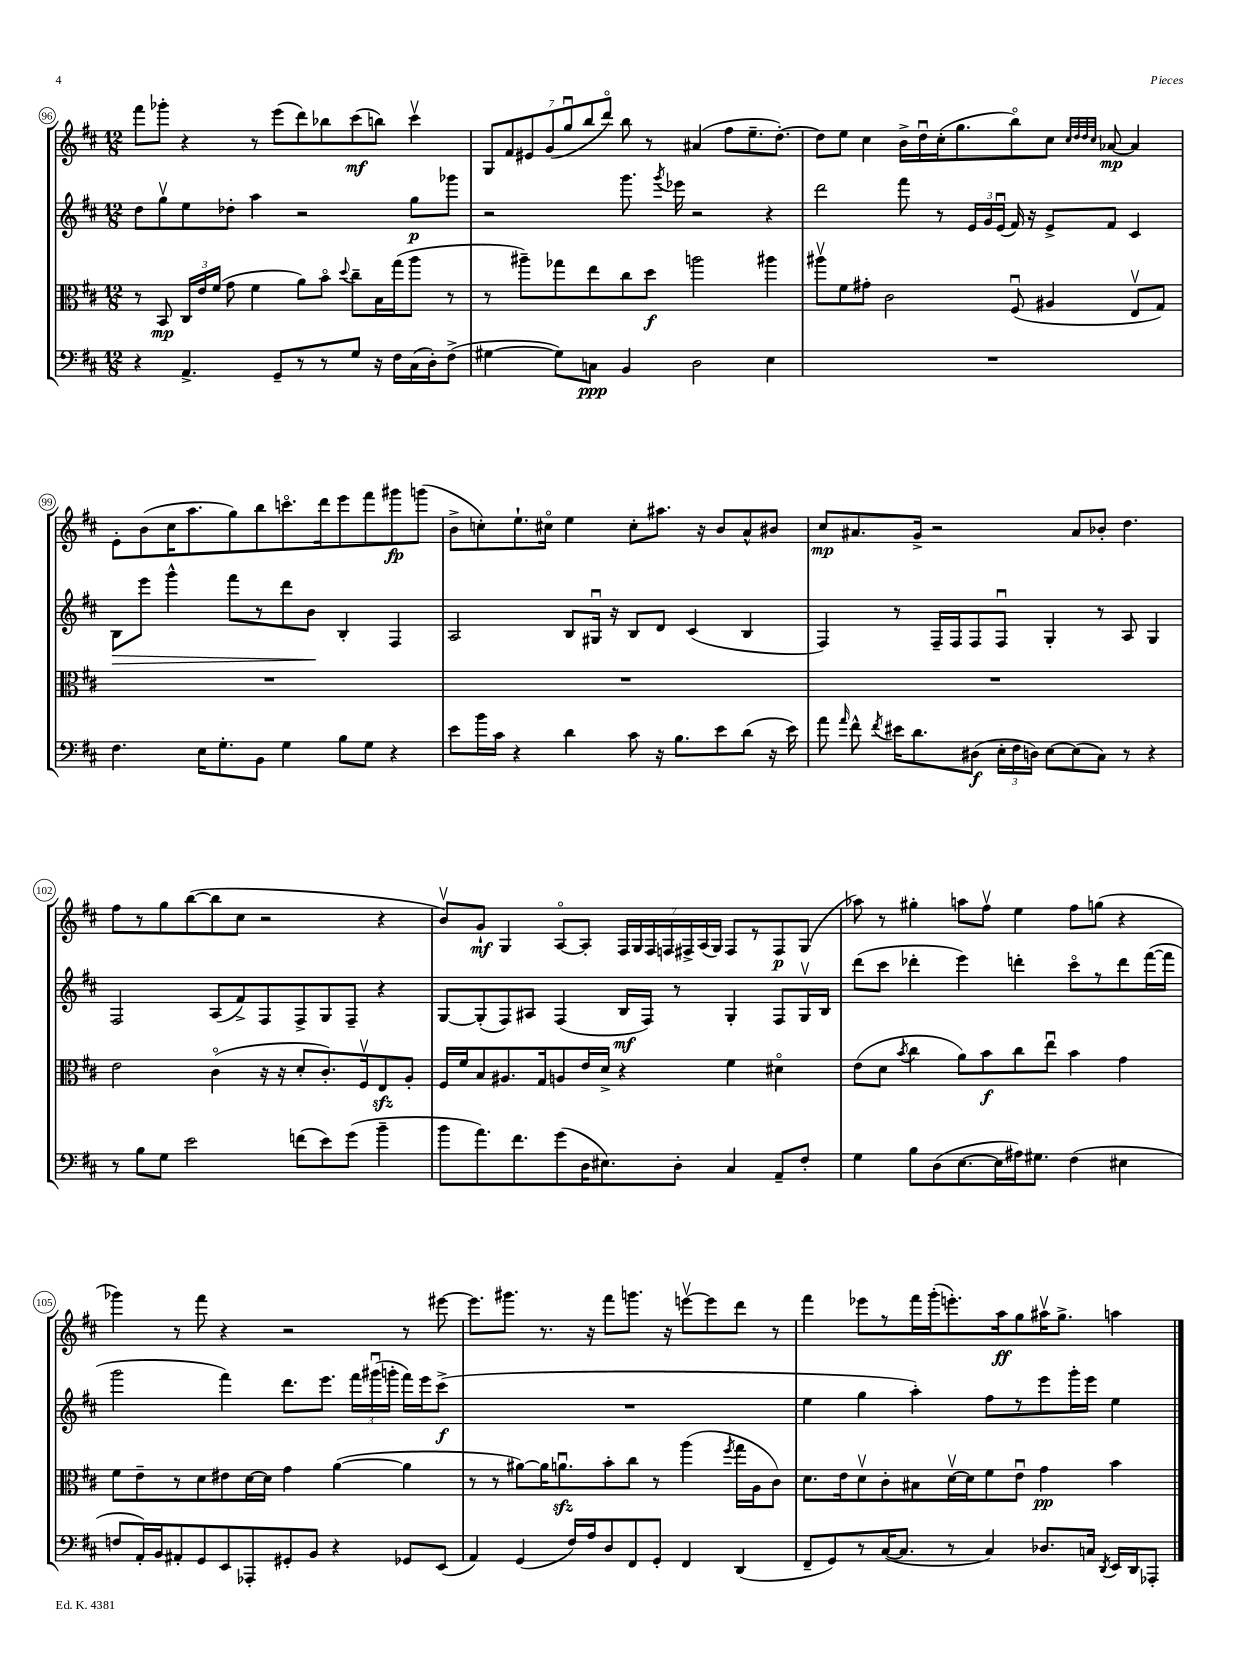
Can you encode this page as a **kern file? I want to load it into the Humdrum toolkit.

**kern	**kern	**kern	**kern
*staff4	*staff3	*staff2	*staff1
*clefF4	*clefC3	*clefG2	*clefG2
*k[f#c#]	*k[f#c#]	*k[f#c#]	*k[f#c#]
*M12/8	*M12/8	*M12/8	*M12/8
4r	8r	8dd	8fff#
.	8BB	8ggv	8ggg-'
4.AA^	24C#	8ee	4r
.	24e	.	.
.	(24f#	.	.
.	8g	8dd-'	.
.	4f#	4aa	8r
8GG~	.	.	(8eee
8r	8a)	2r	8ddd)
8r	8bo	.	8bb-
.	8qqdd	.	.
8G	8cc#~	.	(8ccc#
16r	16B	.	8bb)
16F#	(16gg	.	.
(16C#	8aa	8gg	4ccc#v
16D')	.	.	.
(8F#^	8r	8ggg-	.
=	=	=	=
[4G#	8r	2r	14G
.	.	.	14f#
.	8aa#~)	.	.
.	.	.	14e#
.	.	.	(14g
8G#])	8gg-	.	.
.	.	.	14ggu
.	.	.	14bb
8C	8ee	.	.
.	.	.	14dddo)
4BB	8cc#	8.ggg	8bb
.	8dd	.	8r
.	.	8qggg	.
.	.	16eee-	.
2D	2aa	2r	(4a#
.	.	.	8ff#
.	.	.	8.ee~
4E	4aa#	4r	.
.	.	.	[8.dd')
=	=	=	=
1.r	8aa#v	2ddd	8dd]
.	8f#	.	8ee
.	8g#'	.	4cc#
.	2c#	.	.
.	.	8fff#	16b^
.	.	.	16ddu
.	.	8r	(16cc#'
.	.	.	8.gg
.	.	24e	.
.	.	24g	.
.	.	(24eu	.
.	(8F#u	16f#)	8bbo)
.	.	16r	.
.	4A#	8e^	8cc#
.	.	.	32qqcc#
.	.	.	32qqdd
.	.	.	32qqdd
.	.	.	32qqcc#
.	.	8f#	[8a-
.	8Ev	4c#	4a-]
.	8G)	.	.
=	=	=	=
4.F#	1.r	8B	8e'
.	.	8eee	(8b
.	.	4ggg^^	16cc#
.	.	.	8.aa
16E	.	.	.
8.G'	.	.	.
.	.	8fff#	8gg)
8BB	.	8r	8bb
4G	.	8ddd	8.ccco
.	.	8b	.
.	.	.	16ddd
8B	.	4B'	8eee
8G	.	.	8fff#
4r	.	4F#	8ggg#
.	.	.	(8ggg
=	=	=	=
8e	1.r	2A	8b^
16b	.	.	8cc')
16c#	.	.	.
4r	.	.	8.ee`
.	.	.	16cc#o
4d	.	8B	4ee
.	.	16G#u	.
.	.	16r	.
8c#	.	8B	8cc#'
16r	.	8d	8.aa#
8.B	.	.	.
.	.	(4c#	.
.	.	.	16r
8e	.	.	8b
(8d	.	4B	8a^^
16r	.	.	8b#
16e)	.	.	.
=	=	=	=
8a	1.r	4F#)	8cc#
16qqa	.	.	.
8f#^^	.	.	8.a#
8qf#	.	.	.
16e#	.	8r	.
8.d	.	.	16g^
.	.	16F#~	2r
.	.	16F#	.
(8D#	.	8F#	.
24E'	.	8F#u	.
24F#	.	.	.
24D)	.	.	.
[8E	.	4G'	.
(8E]	.	.	8a#
8C#)	.	8r	8b-'
8r	.	8A	4.dd
4r	.	4G	.
=	=	=	=
8r	2e	2F#	8ff#
8B	.	.	8r
8G	.	.	8gg
2e	.	.	([8bb
.	(4c#o	(8A	8bb]
.	.	8f#^)	8cc#
.	16r	8F#	2r
.	16r	.	.
(8f	8d'	8F#^	.
8e)	8.c#')	8G	.
(8g	.	8F#~	.
.	16F#v	.	.
4b~	8E	4r	4r
.	8A'	.	.
=	=	=	=
8b	16F#	[8G	8bv)
.	16f#	.	.
8.a)	8B	(8G']	8g`
.	8.A#	8F#)	4G
8.f#	.	.	.
.	.	8A#	.
.	16G	.	.
(8g	8A	(4F#	[8Ao
16D	16e	.	8A']
8.E#)	16d^	.	.
.	4r	16B	28F#
.	.	.	28G
.	.	16F#)	.
.	.	.	28F#
.	.	.	28F
8D'	.	8r	.
.	.	.	28F#^
.	.	.	(28A
.	.	.	28G)
4C#	4f#	4G'	8F#
.	.	.	8r
8AA~	4d#o	8F#	8F#
8F#'	.	16Gv	(8G
.	.	16B	.
=	=	=	=
4G	(8e	(8ddd	8aa-)
.	8d	8ccc#	8r
.	8qb	.	.
8B	4cc#	4ddd-'	4gg#'
(8D	.	.	.
[8.E	8a)	4eee)	8aa
.	8b	.	8ff#v
16E]	.	.	.
16A#)	8cc#	4ddd'	4ee
8.G#	.	.	.
.	8eeu	.	.
(4F#	4b	8ccc#o	8ff#
.	.	8r	(8gg
4E#	4g	8ddd	4r
.	.	([16fff#	.
.	.	16fff#]	.
=	=	=	=
8F	8f#	2ggg	4ggg-)
16AA')	8e~	.	.
16BB	.	.	.
8AA#'	8r	.	8r
8GG	8d	.	8fff#
8EE	8e#	4fff#)	4r
8AAA-'	[16d	.	.
.	16d]	.	.
8GG#'	4g	8.ddd	2r
8BB	.	.	.
.	.	8.eee	.
4r	([4a	.	.
.	.	24fff#	.
.	.	(24ggg#u	.
.	.	24ggg'	.
8GG-	4a]	16fff#)	8r
.	.	16eee	.
(8EE	.	(8ccc#^	[8eee#
=	=	=	=
4AA)	8r	1.r	8.eee#]
.	8r	.	.
.	.	.	8.ggg#
(4GG	[8a#)	.	.
.	16a#]	.	8.r
.	8.au	.	.
16F#)	.	.	.
16A	.	.	16r
8D	8b'	.	8fff#
8FF#	8cc#	.	8.ggg
8GG'	8r	.	.
.	.	.	16r
4FF#	(4aa	.	[8eeev
.	.	.	8eee]
.	8qff#	.	.
(4DD	16gg	.	8ddd
.	16A	.	.
.	8c#)	.	8r
=	=	=	=
8FF#~	8.d	4ee	4fff#
8GG)	.	.	.
.	16e	.	.
8r	8dv	4gg	8eee-
([16C#	8c#'	.	8r
8.C#]	.	.	.
.	8B#	4aa')	16fff#
.	.	.	(16ggg'
8r	[16dv	.	8.eee')
.	16d]	.	.
4C#)	8f#	8ff#	.
.	.	.	16aa
.	8eu	8r	8gg
8.D-	4g	8eee	16aa#v
.	.	.	8.gg^
.	.	16ggg'	.
16C	.	16eee	.
8qDD	.	.	.
16EE	4b	4ee	4aa
16DD	.	.	.
8AAA-'	.	.	.
==	==	==	==
*-	*-	*-	*-
